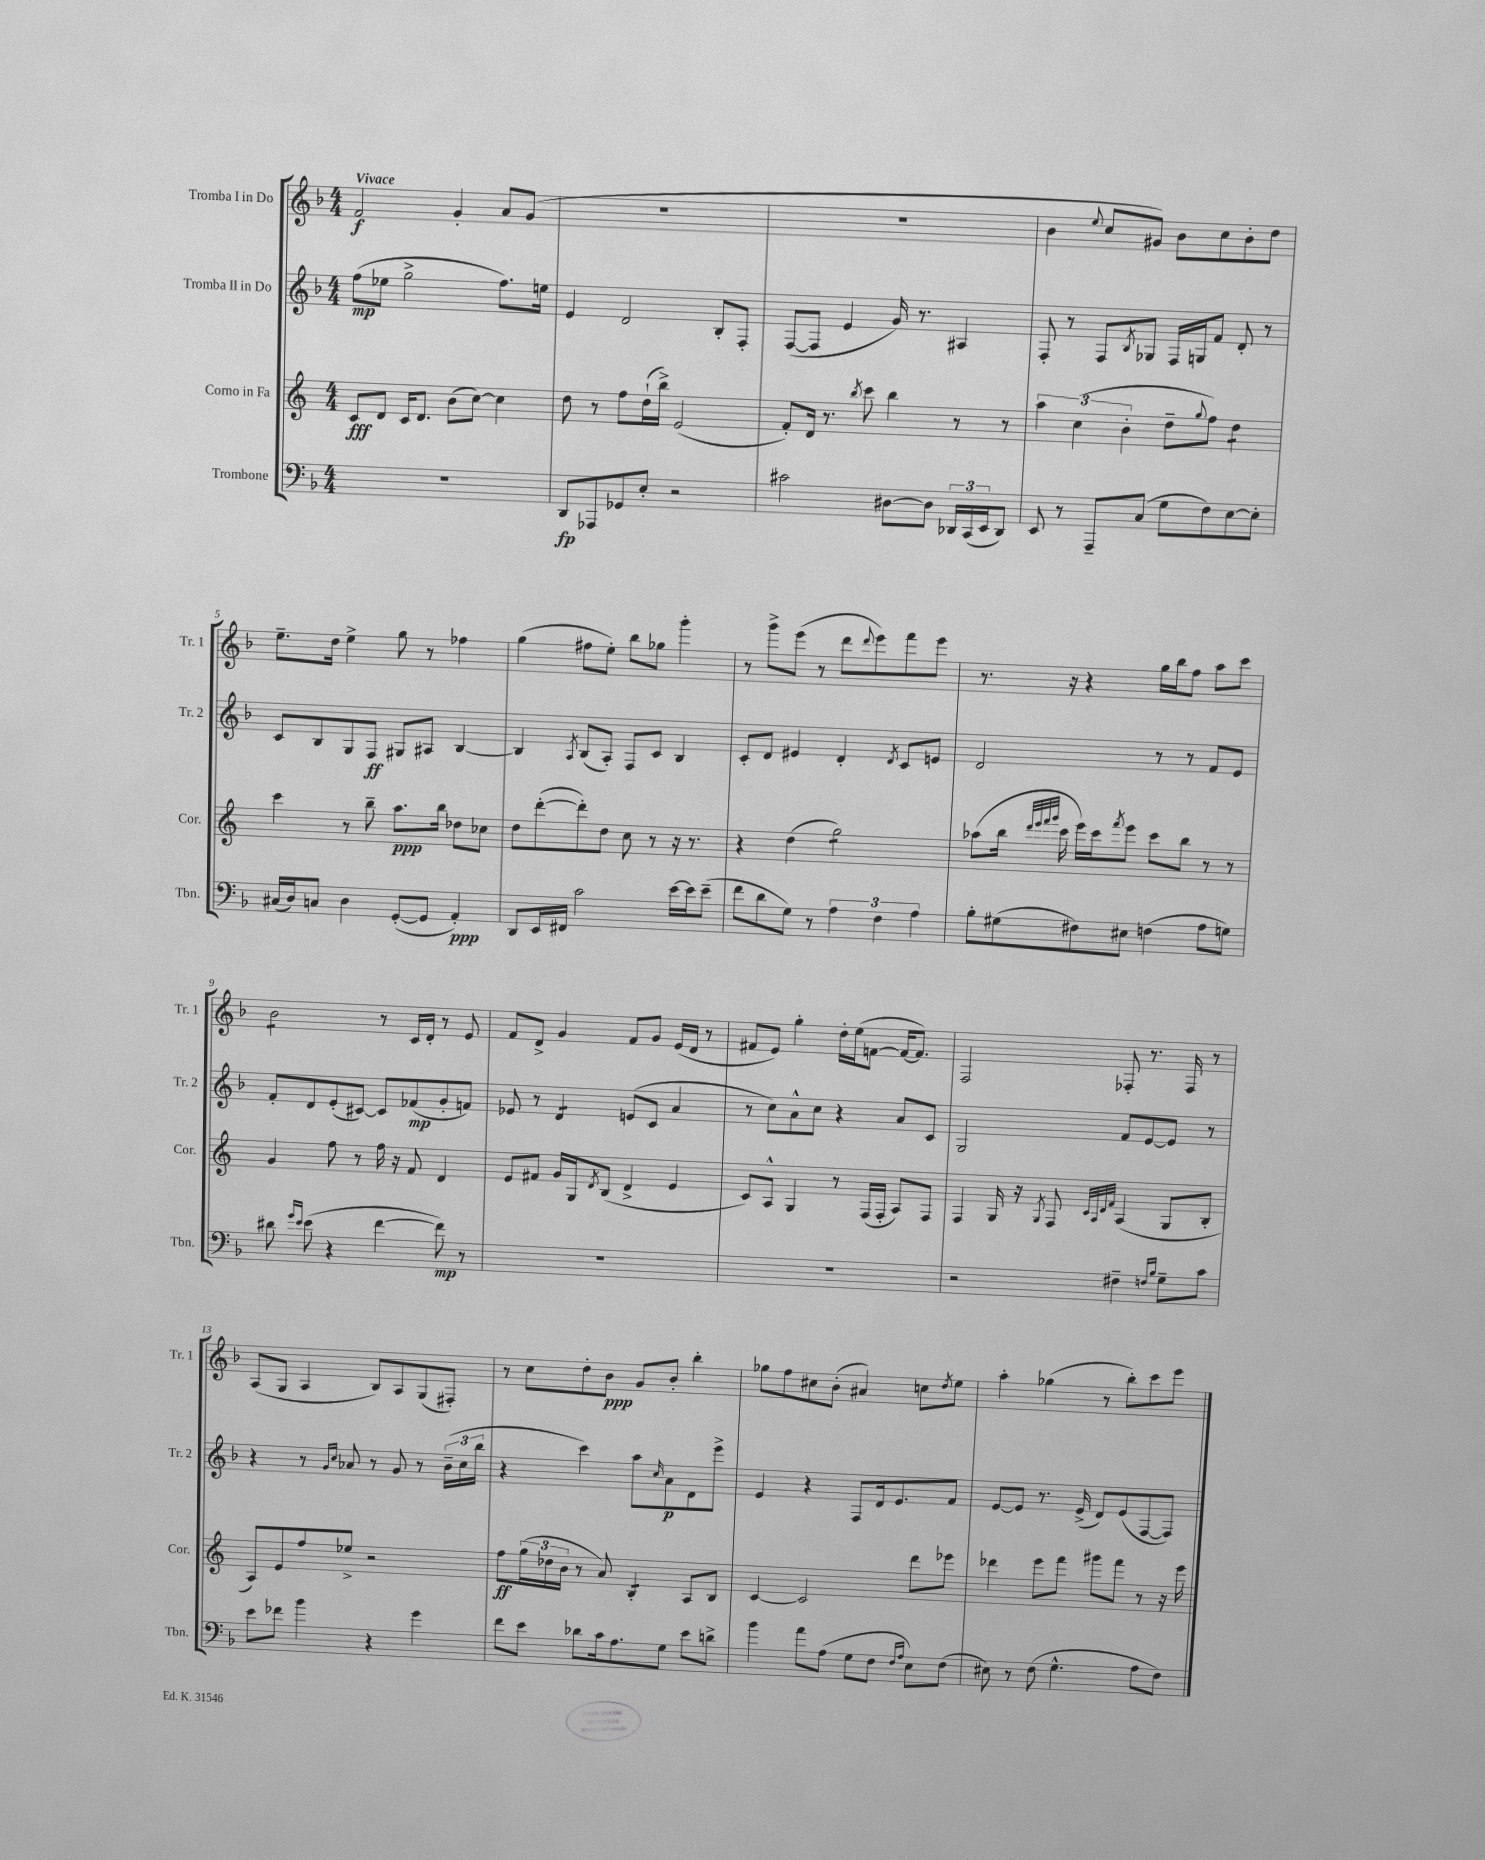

**kern	**kern	**kern	**kern
*staff4	*staff3	*staff2	*staff1
*clefF4	*clefG2	*clefG2	*clefG2
*k[b-]	*k[]	*k[b-]	*k[b-]
*M4/4	*M4/4	*M4/4	*M4/4
1r	8c	(8ff	2f
.	8d	8ee-	.
.	16c	2gg^	.
.	8.d	.	.
.	(8b	.	4g'
.	[8cc)	.	.
.	4cc]	8.ff)	8a
.	.	.	(8g
.	.	16ee	.
=	=	=	=
8DD	8dd	4e	1r
8AAA-	8r	.	.
8GG-	8ff	2d	.
8E'	(16dd`	.	.
.	16bb^)	.	.
2r	(2e	.	.
.	.	8B-'	.
.	.	8F'	.
=	=	=	=
2c#	8f')	([8F	1r
.	16d	8F]	.
.	8.r	.	.
.	.	4e	.
.	8qbb	.	.
.	8ccc	.	.
[8D#	4bb	16g)	.
.	.	8.r	.
8D#]	.	.	.
24DD-	8r	4A#	.
(24CC	.	.	.
24EE	.	.	.
8DD-)	8r	.	.
=	=	=	=
8EE	6aa	8F'	4b-
8r	.	8r	.
.	(6cc	.	.
.	.	.	8qqee
8AAA~	.	8F	8cc
.	6b'	.	.
.	.	8qB-	.
(8C	.	8G-	8g#)
8G	8dd~	16F	8b-
.	.	16G	.
.	8qqgg	.	.
8F)	8ff)	8f	8cc
[8E	4dd	8d'	8b-'
8E']	.	8r	8dd
=	=	=	=
(16C#	4ccc	8c	8.ee~
16D)	.	.	.
8C	.	8B-	.
.	.	.	16dd
4D	8r	8G	4ee^
.	8bb~	8F	.
([8GG'	8.aa	8G#	8gg
8GG]	.	8A#	8r
.	16bb	.	.
4AA')	8dd-	[4B-	4ff-
.	8cc-	.	.
=	=	=	=
8DD	8dd	4B-]	(4gg
16EE	([8ddd'	.	.
16FF#	.	.	.
.	.	8qA	.
2c	8ddd'])	(8B-	8ff#
.	8dd	8A')	8ee')
.	8cc	8F	8bb-
.	8r	8c	8gg-
[16e	16r	4B-	4ggg'
16e]	8.r	.	.
(8e~	.	.	.
=	=	=	=
8f	4r	8c'	8r
8d	.	8d	8ggg^
8G)	(4dd	4e#	(8eee
8r	.	.	8r
6A	2gg)	4d'	8ddd
.	.	.	8qqddd
.	.	.	8eee)
6F	.	.	.
.	.	8qd	.
.	.	8c	8fff
6A	.	.	.
.	.	8e	8eee
=	=	=	=
8B-'	(8aa-	2d	8.r
(8G#	16bb	.	.
.	32qqddd	.	.
.	32qqeee	.	.
.	32qqfff	.	.
.	32qqggg	.	.
.	16ccc	.	16r
8F#)	16eee)	.	4r
.	16ccc	.	.
.	8qfff	.	.
8E#	8eee	.	.
(4F	8ccc	8r	16gg
.	.	.	16bb-
.	8bb	8r	8ff
8A	8r	8f	8aa
8G)	8r	8e	8ccc
=	=	=	=
8d#	4g	8f'	2b-
16qqg	.	.	.
16qqe	.	.	.
(8e	.	8d	.
4r	8ff	(8e'	.
.	8r	[8c#)	.
[4f	16ff	8c#]	8r
.	16r	.	.
.	8f	(8f-	16c
.	.	.	16d'
8f])	4d	8g'	8r
8r	.	8f)	8e
=	=	=	=
1r	8e	8e-	8f
.	8f#	8r	8d^
.	16g	4d	4g
.	16G	.	.
.	8qd	.	.
.	(8B	.	.
.	4d^	(8e	8f
.	.	8c	8g
.	4e	4a	(16e
.	.	.	16d
.	.	.	8r
=	=	=	=
1r	8c)	8r	8f#
.	8A^^	8cc)	8e)
.	4G	8a^^	4gg'
.	.	8cc	.
.	8r	4r	16dd'
.	.	.	(16ee
.	(16F	.	[8f
.	16F'	.	.
.	8A)	8a	16f_
.	.	.	8.f])
.	8F	8c	.
=	=	=	=
2r	4F	2G	2F
.	16G	.	.
.	16r	.	.
.	8qG	.	.
.	8F	.	.
.	32qqc	.	.
.	32qqA	.	.
.	32qqd	.	.
.	32qqf	.	.
4F#~	(4A	8f	8F-'
.	.	[8e	8.r
16qqF	.	.	.
16qqB-	.	.	.
8G~	8G	8e]	.
.	.	.	16F-
8c	8B'	8r	8r
=	=	=	=
8e	8A)	4r	(8A
8f-	8e	.	8G
4b-	8ff	8r	4A
.	.	16qqg	.
.	.	16qqcc	.
.	8ee-^	8a-	.
4r	2r	8r	8B-)
.	.	8g	8A
4g	.	8r	(8G
.	.	(24b-~	8F#')
.	.	24cc	.
.	.	24bb-	.
=	=	=	=
8f	8ff	4r	8r
8e	(24gg	.	8cc
.	24dd-	.	.
.	24b	.	.
8d-	8r	4ccc)	8dd'
16c	8a)	.	8b-
8.A	.	.	.
.	4B'	8aa	8g
.	.	16qqcc	.
8G	.	8a	8b-'
8e	8A	8d	4bb-'
8d^	8B	8eee^	.
=	=	=	=
4b-	[4c	4e	8gg-
.	.	.	8ff
8a	2c]	4r	8cc#
(8A	.	.	(8b-'
8G	.	8F	4a#)
8F	.	16d	.
.	.	8.e	.
16qqF	.	.	.
16qqA	.	.	.
8E)	8ddd	.	8cc
.	.	.	8qdd
(8F	8eee-	8f	8ee
=	=	=	=
8E#)	4ddd-	[8e	4aa'
8r	.	8e]	.
(8F	8eee	8.r	(4gg-
4.G^^	8fff	.	.
.	.	(16e^	.
.	8ggg#	8d)	8r
.	8fff	(8e	8bb-')
8A	8r	[8F	8ccc
8F)	16r	8F])	8eee
.	16eee	.	.
==	==	==	==
*-	*-	*-	*-
